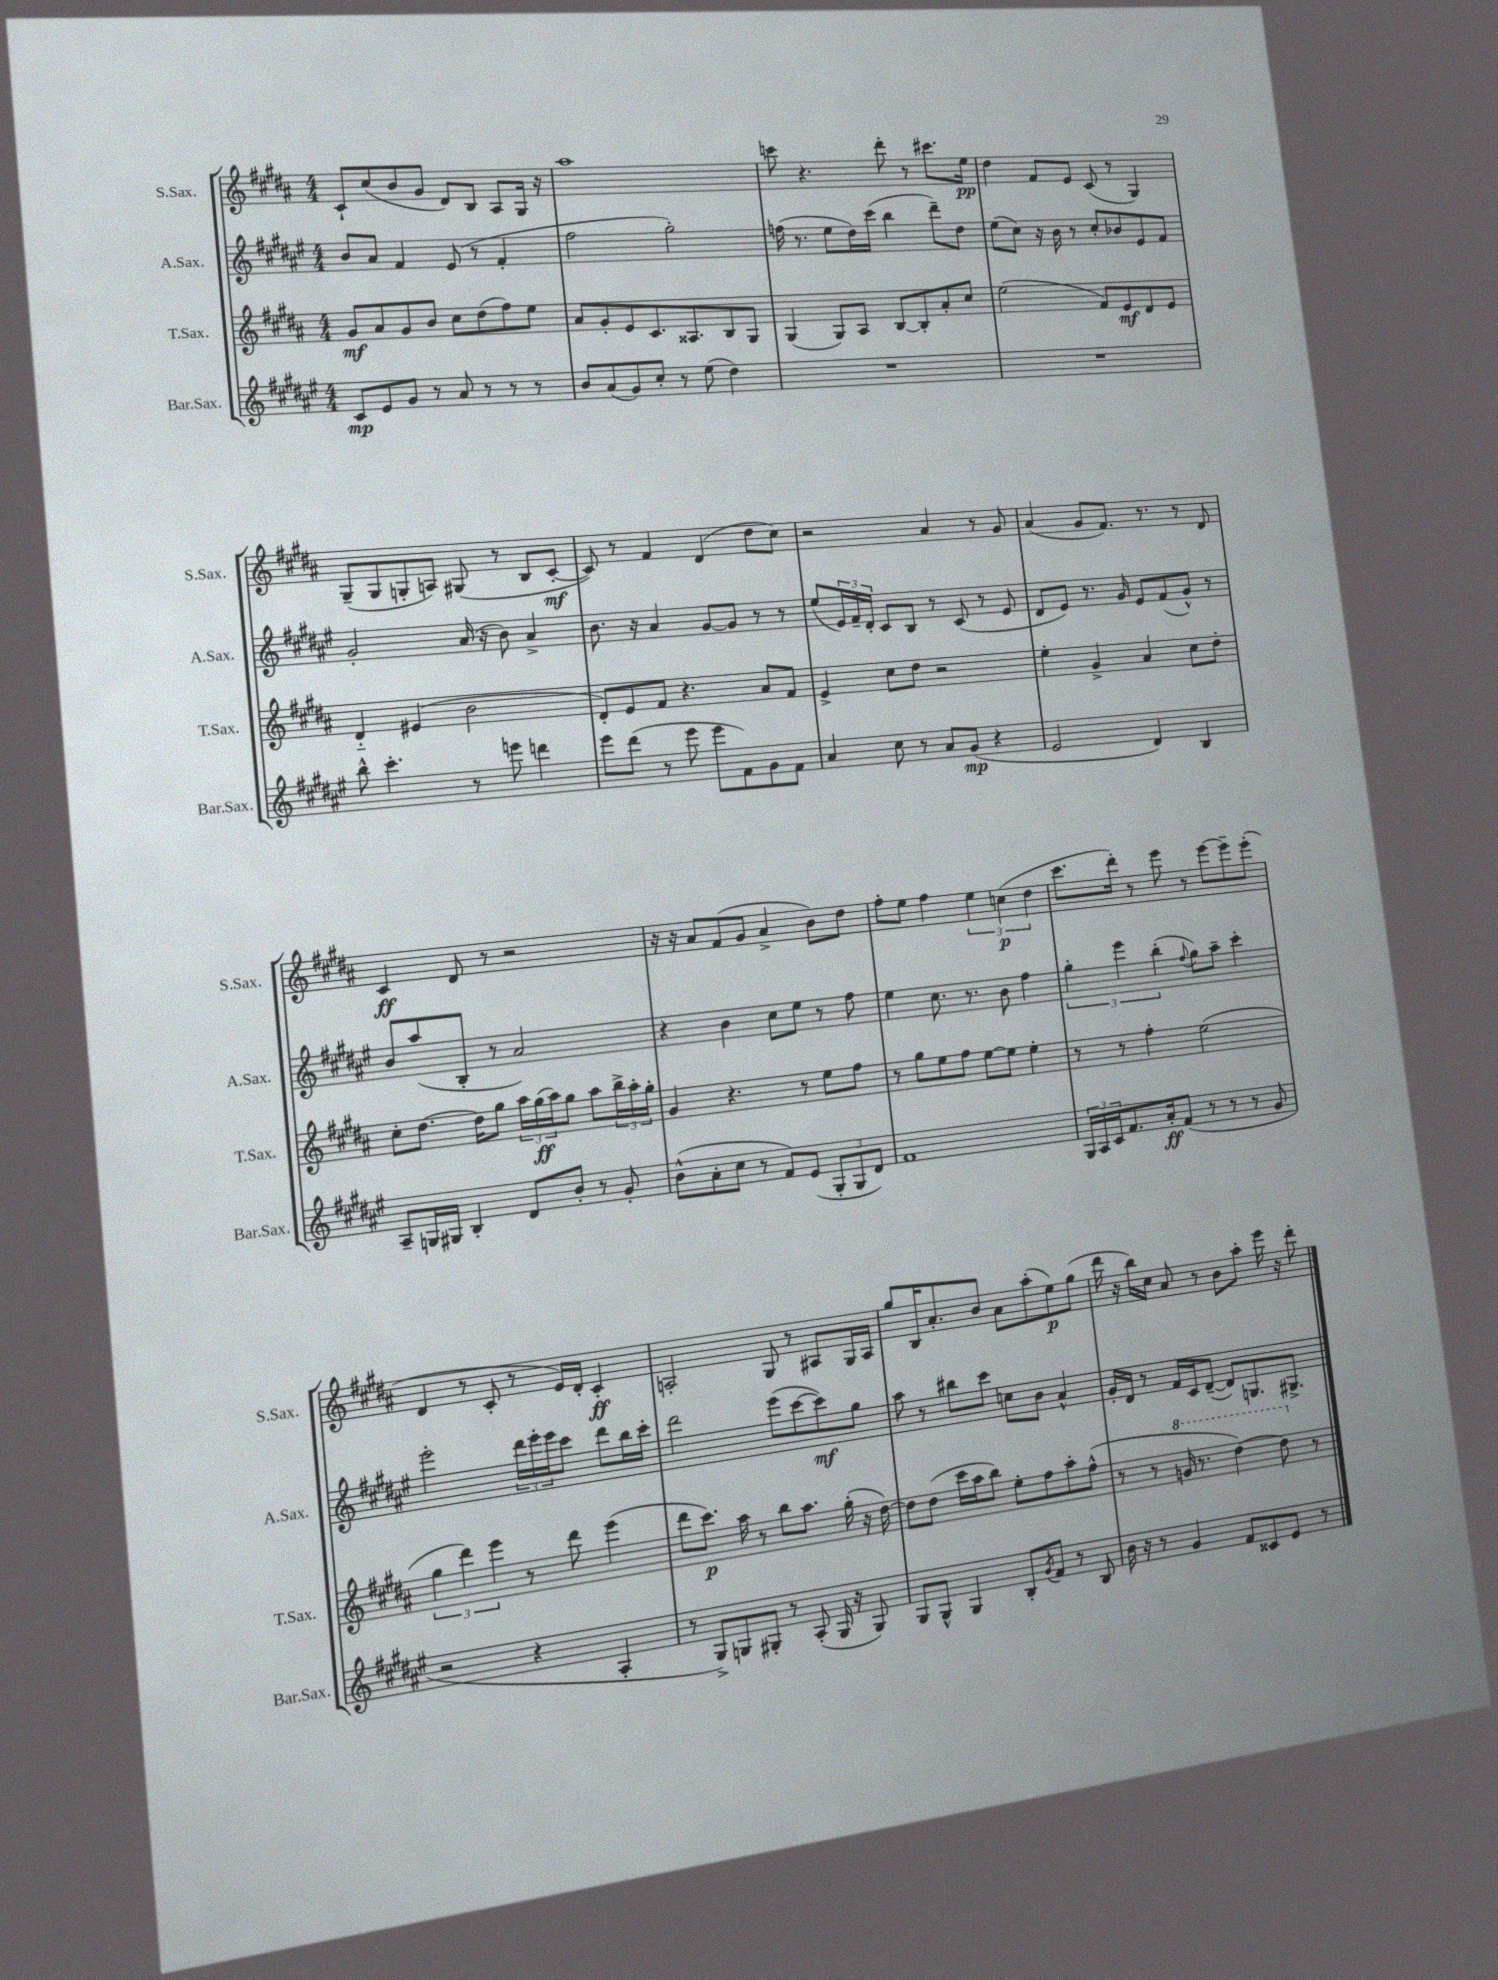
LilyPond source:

<<
\new StaffGroup <<
\new Staff = "s0" \with { instrumentName = "S.Sax." shortInstrumentName = "S.Sax." } {
    \clef treble \key b \major \numericTimeSignature \time 4/4
    cis'8-! cis''8( b'8 gis'8 dis'8) b8 ais8 gis16 r16 |
    ais''1 |
    c'''8 r4. dis'''8-. r8 cis'''8. e''16\pp |
    dis''4 fis'8 e'8 cis'8( r8 gis4) |
    gis8--( gis8 g8-. a8) gis8( r8 b8 cis'8~-.\mf |
    cis'8) r8 fis'4 dis'4( dis''8 cis''8) |
    r2 ais'4 r8 gis'8 |
    ais'4( gis'8 fis'8.) r8. r8 dis'8 |
    cis'4\ff dis'8 r8 r2 |
    r16 r16 ais'8 fis'8( gis'8 ais'4-> b'8) dis''8 |
    fis''8-. e''8 fis''4 \tuplet 3/2 { e''4 c''4\p( dis''4 } |
    cis'''8. dis'''16-.) r8 e'''8 r8 e'''8~ e'''8-- e'''8-.( |
    dis'4 r8 cis'8-. r8 e'16) dis'16-. cis'4-.\ff |
    a2-. gis8 r8 ais8 gis16 ais16 |
    gis''8 b16 ais'8.-. b'8 ais'8 ais''8-.( e''8\p) gis''8( |
    dis'''16 r16 b''16) cis''16 ais'8 r8 b'8 ais''8-. e'''16 r16 dis'''8-. \bar "|." |
}
\new Staff = "s1" \with { instrumentName = "A.Sax." shortInstrumentName = "A.Sax." } {
    \clef treble \key fis \major \numericTimeSignature \time 4/4
    b'8 ais'8 fis'4 eis'8( r8 fis'4-. |
    fis''2 gis''2-.) |
    f''16( r8. eis''8 dis''16) cis'''16( b''4 dis'''8--) dis''8 |
    eis''8( cis''8) r16 b'16 r8 cis''8-. bes'8 eis'8 fis'8 |
    gis'2-. ais'16( r16 b'8) ais'4-> |
    b'8. r16 ais'4 gis'8~ gis'8 r8 r8 |
    eis''8( \tuplet 3/2 { eis'16) fis'16-- dis'16-. } cis'8 b8 r8 cis'8( r8 eis'8 |
    dis'8 eis'8) r8. gis'16 eis'8 fis'8( gis'8-^) r8 |
    b'8 ais''8( b8-. r8 ais'2) |
    r4 b'4 cis''8 eis''8 r8 fis''8 |
    eis''4 cis''8. r8. b'8 fis''4 |
    \tuplet 3/2 { gis''4-. eis'''4 b''4-.( } \appoggiatura { fis''8 } gis''8) ais''8-- cis'''4-. |
    eis'''2-. \tuplet 3/2 { dis'''16 eis'''16-. eis'''16 } cis'''8 dis'''8 b''16 cis'''16-. |
    dis'''2 eis'''8( cis'''8~ cis'''8\mf) gis''8 |
    ais''8 r8 bis''8 cis'''8 c''8 b'8 ais'4-^ |
    gis'16-. dis'16 r8 fis'16 cis'16 dis'8~--( dis'8) g8. gis8.-> \bar "|." |
}
\new Staff = "s2" \with { instrumentName = "T.Sax." shortInstrumentName = "T.Sax." } {
    \clef treble \key b \major \numericTimeSignature \time 4/4
    gis'8\mf ais'8 gis'8 b'8 cis''8 dis''8( fis''8) e''8 |
    ais'8 gis'8-. e'8 cis'8. aisis8. b8 gis8 |
    gis4( gis8) ais8 b8~ b8-. ais'8-. cis''8 |
    e''2( fis'8) e'8\mf dis'8 e'8 |
    dis'4-_ eis'4( b'2 |
    dis'8-.) e'8 fis'8 r4. ais'8 fis'8 |
    e'4-> cis''8 dis''8 r2 |
    e''4-. gis'4-> ais'4 cis''8 dis''8-. |
    cis''8-. dis''8.~ dis''16 gis''8 \tuplet 3/2 { ais''16 gis''16\ff( ais''16) } gis''8 ais''8 \tuplet 3/2 { b''16-> ais''16-. gis''16-. } |
    gis'4 r4. r8 e''8 fis''8 |
    r8 gis''8 e''8 fis''8 e''8~ e''8 e''4-. |
    r8 r8 fis''4-. e''2( |
    \tuplet 3/2 { gis''4 dis'''4) e'''4 } r8 dis'''8 e'''4( |
    dis'''8 cis'''8.\p) ais''16 r8 b''8 ais''8. gis''16-.( r16 dis''16~) |
    dis''8 dis''8( cis'''16 ais''16 b''8) e''8-. fis''8 ais''8-. fis''8-^( |
    r8 r8 \ottava #1 g''16 r8. dis'''4~) dis'''8 \ottava #0 r8 \bar "|." |
}
\new Staff = "s3" \with { instrumentName = "Bar.Sax." shortInstrumentName = "Bar.Sax." } {
    \clef treble \key fis \major \numericTimeSignature \time 4/4
    cis'8\mp eis'8 gis'8 r8 ais'8 r8 r8 r8 |
    b'8 ais'8( gis'8) cis''8-. r8 eis''8( dis''4) |
    R1 |
    R1 |
    b''8-^ cis'''4.-. r8 e'''8 d'''4 |
    eis'''8 dis'''8( r8 eis'''8 eis'''8 fis'8) gis'8 fis'8 |
    ais'4 cis''8 r8 ais'8 gis'8\mp( r4 |
    eis'2 dis'4) b4 |
    ais8-- g16 gis16 b4-. dis'8 b'8-. r8 gis'8-. |
    b'8-^( ais'8-. cis''8 r8 fis'8) eis'8( \tuplet 3/2 { gis8-. gis8 dis'8) } |
    fis'1 |
    \tuplet 3/2 { gis16 ais16 cis'16 } fis'8. ais'16-.\ff fis'8( r8 r8 r8 gis'8 |
    r2 r4 ais4-. |
    r8 gis8->) g8 gis8-. r8 ais8-.( gis16 r16 gis8) |
    gis8 gis8-^ gis4 b8-. \acciaccatura { gis'8 } fis'8 r8 b8 |
    b'16 r16 r8 gis'4 fis'8 cisis'8 eis'8 r8 \bar "|." |
}
>>
>>
\layout { \context { \Score \remove "Bar_number_engraver" } }
